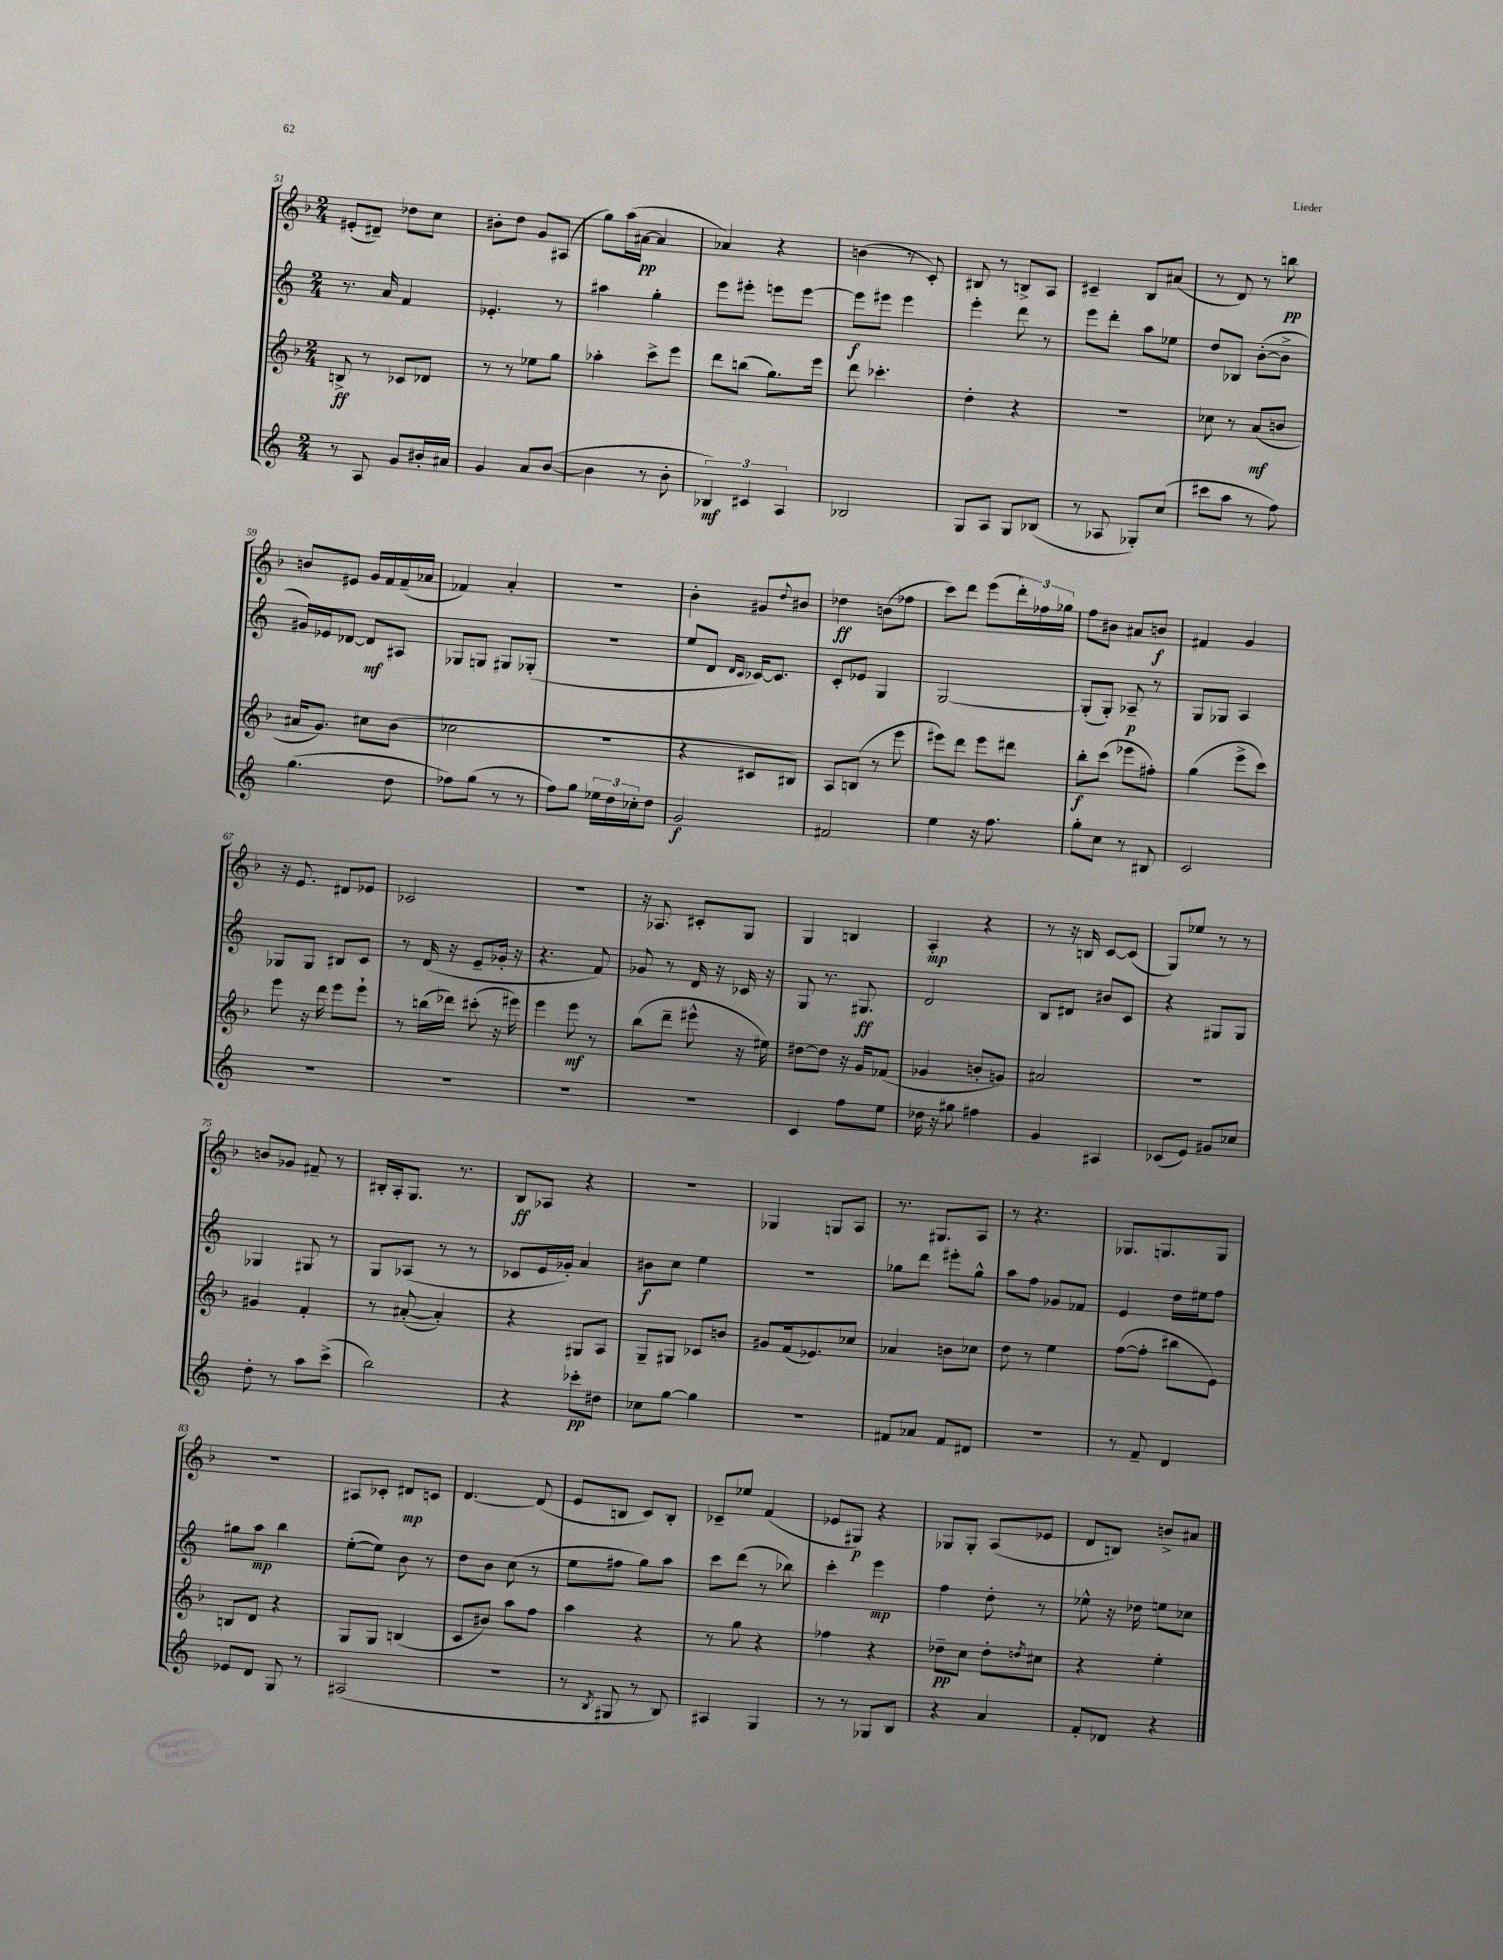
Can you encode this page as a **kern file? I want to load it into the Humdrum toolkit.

**kern	**kern	**kern	**kern
*staff4	*staff3	*staff2	*staff1
*clefG2	*clefG2	*clefG2	*clefG2
*k[]	*k[b-]	*k[]	*k[b-]
*M2/4	*M2/4	*M2/4	*M2/4
8r	8B^/	8.r	(8e#'/L
8A/	8r	.	8d#~/J)
.	.	16a/	.
8g/L	8c-/L	4f/	8dd-\L
16b#'/L	8d-/J	.	8cc\J
16a#/JJ	.	.	.
=	=	=	=
4g/	8r	4.e-'/	8b#'\L
.	8r	.	8dd\J
8a/L	8ee-\L	.	8g/L
([8b/J	8gg\J	8r	(8A#/J
=	=	=	=
4b\]	4aa-'\	4aa#\	8gg\L)
.	.	.	(16aa\L
.	.	.	[16a#\JJ
8r	8ccc^\L	4gg'\	4a#/]
8b'\	8eee\J	.	.
=	=	=	=
6B-/)	8ddd\L	8eee\L	4a-/)
.	(8bb\J	8eee#'\J	.
6c#/	.	.	.
.	8.gg\L)	8eee\L	4r
6A/	.	.	.
.	.	[8eee\J	.
.	16eee\Jk	.	.
=	=	=	=
2B-/	8ddd\	8eee\]L	(4b\
.	4.ccc-'\	8eee#\J	.
.	.	4eee#\	8r
.	.	.	8c'/)
=	=	=	=
8G/L	4dd'\	4eee'\	8B#/
8A/J	.	.	8r
8G/L	4r	8ddd\	8B^/L
(8B-/J	.	8r	8A/J
=	=	=	=
8r	2r	8eee\L	4c#~/
8A-/	.	8ddd'\J	.
8G-'/L)	.	8aa\L	8B-/L
(8cc/J	.	8ee-\J	(8a#/J
=	=	=	=
8ccc#\L	8cc-\	8dd/L	8r
8aa\J	8r	8B-/J	8d/)
8r	(8a/L	([8b'\L	8r
8ff\)	8b/J	8b^\]J	8bb\
=	=	=	=
(4.gg\	16a#/LK	16g#/LL)	8b/L
.	8.g/J)	16e-/J	.
.	.	[8d-/J	8e#/J
.	8cc#\L	8d-/]L	16g/LL
.	.	.	16f/
8dd\	(8b-\J	8A#/J	(16f~/
.	.	.	16a-/JJ
=	=	=	=
8ff-\L)	2cc-\	8G-/L	4f-/)
(8gg\J	.	8G/J	.
8r	.	8G#/L	4a'/
8r	.	(8G-'/J	.
=	=	=	=
8ff\L)	2r	2r	2r
8gg\J	.	.	.
24ee-\LL	.	.	.
24dd\	.	.	.
24cc-'\J	.	.	.
8dd\J	.	.	.
=	=	=	=
2g/	4r	8ee/L	4b-'\
.	.	8d/J	.
.	.	16qqd/LL	.
.	.	16qqc/JJ	.
.	8c#/L	[16c-/LK)	8g#/L
.	.	8.c-/]J	.
.	.	.	8qqdd/
.	8B#/J)	.	8b#/J
=	=	=	=
2f#/	8A/L	8c'/L	4dd-\
.	(8B/J	8e-/J	.
.	8r	4G/	(8b\L
.	8eee\	.	8ff-\J
=	=	=	=
4ee\	8eee#\L)	[2G/	8ccc\L)
.	8ddd\J	.	8ddd\J
16r	8eee#\L	.	(8eee\L
8.ff\	.	.	.
.	8ddd#\J	.	24ddd'\L)
.	.	.	24ff-\
.	.	.	24gg-\JJ
=	=	=	=
8gg'\L	8bb-'\L	(8G'/]L	8ff\L
8cc\J	(8ccc\J	8G'/J)	8b#\J
8r	8eee-\L	8A-~/	8a#/L
8B#/	8ff#'\J)	8r	8b/J
=	=	=	=
2c/	(4gg\	8G/L	4f#/
.	.	8G-/J	.
.	8eee^\L	4A/	4g/
.	8ccc\J)	.	.
=	=	=	=
2r	8eee\	8G-/L	16r
.	.	.	8.e/
.	16r	8G-/J	.
.	16ddd\	.	.
.	8eee\L	8B#/L	8d#/L
.	8eee`\J	8c/J	8e-/J
=	=	=	=
2r	8r	8r	2c-/
.	(16bb\LL	(16d/	.
.	16ddd-\JJ)	16r	.
.	(8ccc#'\	8e~/L	.
.	16r	16g-'/Jk	.
.	16eee#\)	16r	.
=	=	=	=
2r	4eee\	4.r	2r
.	8eee\	.	.
.	8r	8f/)	.
=	=	=	=
2r	(8bb-\L	8g-/	16r
.	.	.	8.A-/
.	8ddd~\J	8r	.
.	8eee#^^\	16d/	8c#'/L
.	.	16r	.
.	16r	16c-/	8G/J
.	16ee#\)	16r	.
=	=	=	=
4c/	[8dd#\L	8G/	4G/
.	8dd#\]J	8.r	.
8ff\L	16r	.	4B/
.	16g/LK	8.G#/	.
8ee\J	(8f-/J	.	.
=	=	=	=
16dd-\	4g-/	2d/	4A'/
16r	.	.	.
8gg#\	.	.	.
4ff#\	8b'/L	.	4r
.	8g/J)	.	.
=	=	=	=
4g/	2a#/	8B/L	8r
.	.	8d#/J	16r
.	.	.	16B/
4A#/	.	8b#/L	[8c/L
.	.	8c/J	(8c/]J
=	=	=	=
(8c-/L	2r	4r	8G/L)
8e/J)	.	.	8ee-/J
8g#/L	.	8G#/L	8r
8cc-/J	.	8G#/J	8r
=	=	=	=
8dd'\	4g#/	4G-/	8b/L
8r	.	.	8g-/J
8aa\L	4f'/	8G#/	8f#~/
(8ccc^\J	.	8r	8r
=	=	=	=
2bb\)	8r	8G/L	16B#'/LL
.	.	.	16A'/J
.	([8a#'/	(8A-/J	8.G/J
.	4a#'/])	8r	.
.	.	.	8.r
.	.	8r	.
=	=	=	=
4r	4r	8c-/L	8B-/L
.	.	16e/L	8A-/J
.	.	16g-'/JJ)	.
8ccc-'\L	8G#/L	4a/	4r
8dd#\J	8A/J	.	.
=	=	=	=
8cc-\L	8G~/L	8b#\L	2r
[8gg\J	8G#/J	8cc\J	.
4gg\]	8c-/L	4ee\	.
.	8b/J	.	.
=	=	=	=
2r	8g#/L	2r	4G-/
.	(16f/k	.	.
.	8.e-/)	.	.
.	.	.	8G/L
.	8cc-/J	.	8A/J
=	=	=	=
8f#/L	4a-/	8gg-\L	8.r
8a-/J	.	8ddd\J	.
.	.	.	8.G#/L
8f#/L	8b\L	8eee#'\L	.
8d#/J	8cc-\J	8gg-^^\J	8A/J
=	=	=	=
2r	8dd\	8aa\L	8r
.	8r	8ff\J	4.r
.	4ee\	8g-/L	.
.	.	8f-/J	.
=	=	=	=
8r	([8ff\L	4e/	8.G-/L
8f~/	8ff'\]J	.	.
.	.	.	8.G/
4d/	8bb#\L	16dd\LL	.
.	.	16ee#\J	.
.	8e\J)	8ff\J	8G/J
=	=	=	=
8e-/L	8B/L	8gg#\L	2r
8d/J	8d/J	8aa\J	.
8G/	4r	4bb\	.
8r	.	.	.
=	=	=	=
(2A#/	8G/L	([8ee'\L	8A#/L
.	8G/J	8ee\]J)	8c-'/J
.	(4B/	8b\	8d#/L
.	.	8r	8c/J
=	=	=	=
2r	8c/L	8dd\L	[4.d/
.	8b#/J)	8b\J	.
.	8aa\L	(8cc\	.
.	8ff\J	8r	(8d/]
=	=	=	=
8r	4aa\	8ee\L	8e/L
8qB/	.	.	.
8G#/	.	8ff#\J	8B/J
8r	4r	8gg\L)	8c/L)
8B/)	.	8aa\J	8B'/J
=	=	=	=
4A#/	8r	8ccc\L	8c-~/L
.	8gg\	(8ddd\J	8ee-/J
4G/	4r	8r	(4f/
.	.	8bb-\)	.
=	=	=	=
8r	4ff-\	4ccc'\	8e-/L
8r	.	.	8G#/J)
8G-/L	4r	4eee\	4r
8B/J	.	.	.
=	=	=	=
4r	8dd-~\L	4ff\	8G-/L
.	8cc\J	.	8G-'/J
4a/	8dd-'\L	8dd'\	(8A/L
.	8qdd/	.	.
.	8cc#\J	8r	8e-/J
=	=	=	=
8f'/L	4r	8ee-^^\	8d/L
8d-/J	.	16r	8B/J)
.	.	16dd-\	.
4r	4ee'\	8ee\L	8b^/L
.	.	8cc-\J	8a#/J
==	==	==	==
*-	*-	*-	*-
